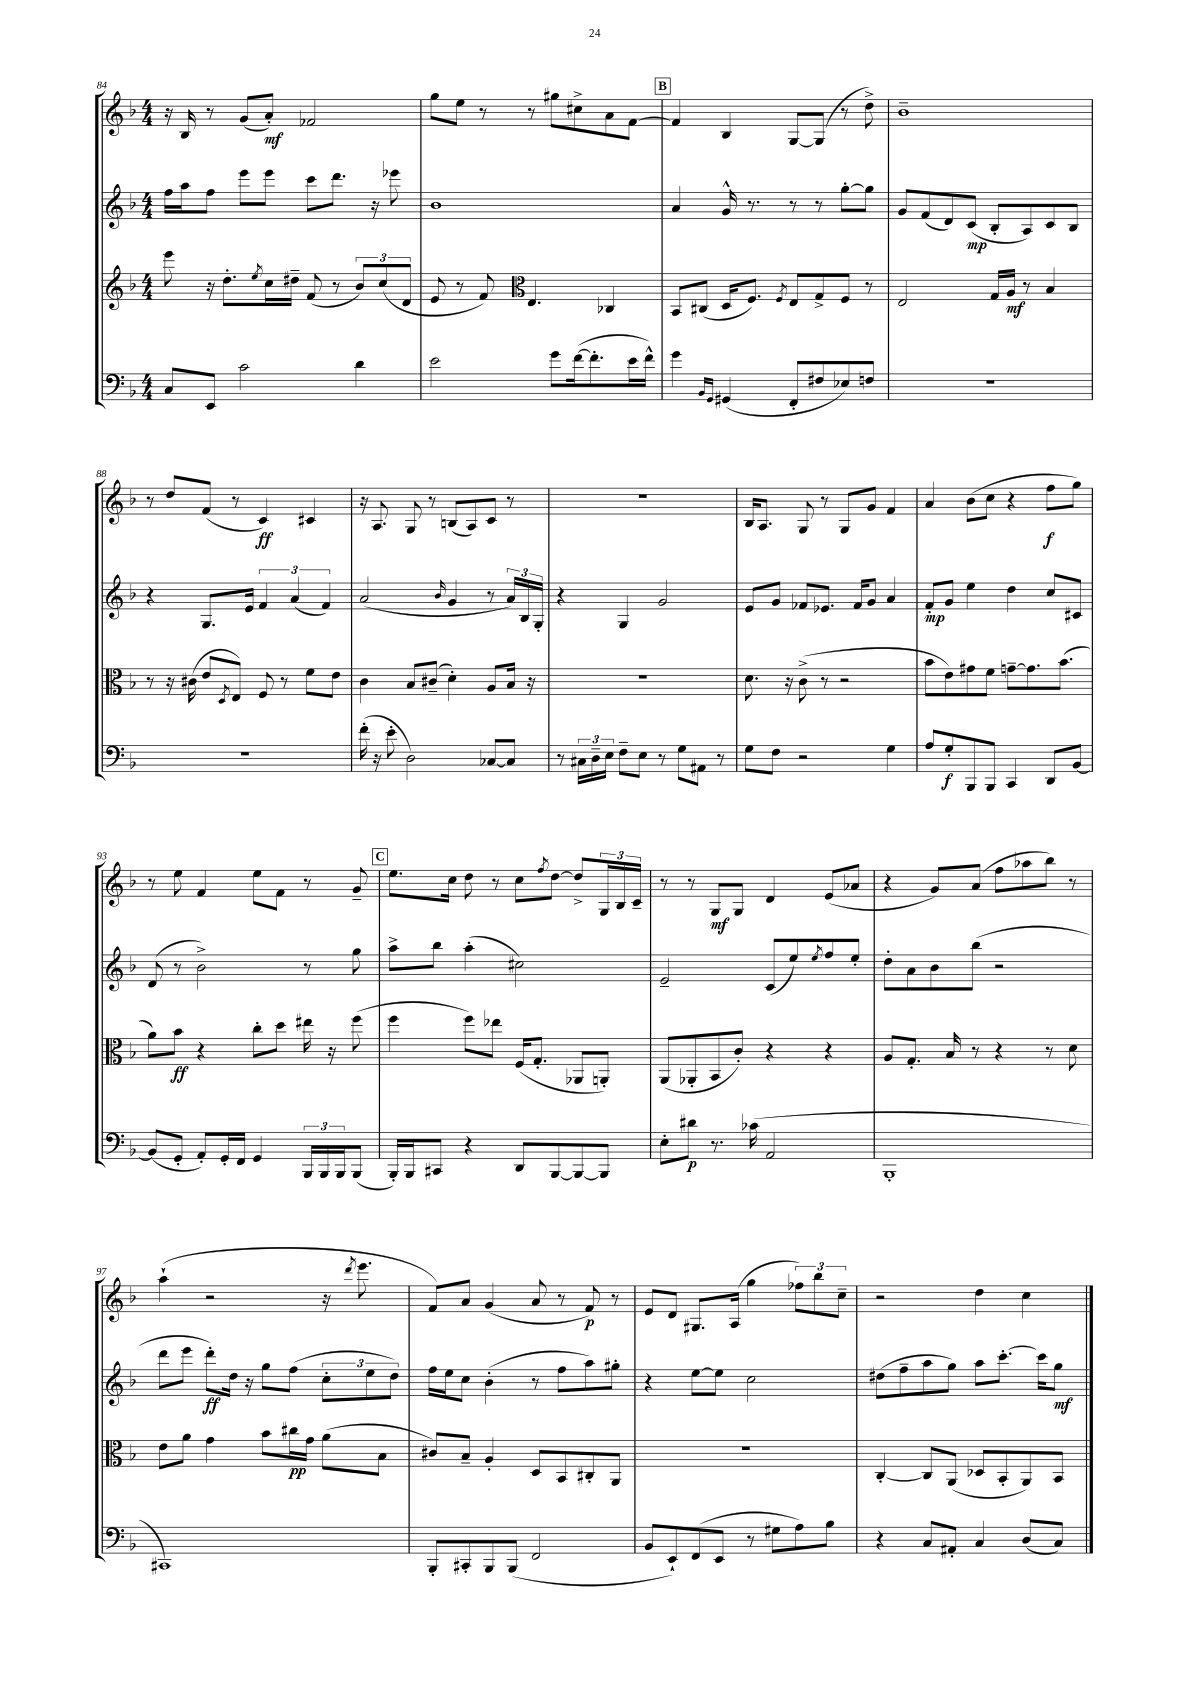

**kern	**kern	**kern	**kern
*staff4	*staff3	*staff2	*staff1
*clefF4	*clefG2	*clefG2	*clefG2
*k[b-]	*k[b-]	*k[b-]	*k[b-]
*M4/4	*M4/4	*M4/4	*M4/4
8C	8eee	16ff	16r
.	.	16aa	16B-
8EE	16r	8ff	8r
.	8.dd'	.	.
2c	.	8eee	(8g
.	8qee	.	.
.	16cc	8eee	8a')
.	16dd#~	.	.
.	(8f	8ccc	2f-
.	8r	8.ddd	.
4d	12b-)	.	.
.	.	16r	.
.	(12cc	.	.
.	.	8eee-	.
.	12d	.	.
=	=	=	=
2e	8e	1b-	8gg
.	8r	.	8ee
.	8f)	.	8r
*	*clefC3	*	*
.	4.E	.	8r
8g	.	.	8gg#
([16f	.	.	8cc#^
8.f']	.	.	.
.	4C-	.	8a
16e	.	.	[8f
16f^^)	.	.	.
=	=	=	=
4g	8BB-	4a	4f]
.	(8C#	.	.
16qqBB-	.	.	.
16qqGG	.	.	.
(4GG#	16D	16g^^	4B-
.	8.F)	8.r	.
.	8qF	.	.
8FF'	8E	8r	[8G
8F#	8G^	8r	(8G]
8E-)	8F	[8gg'	8r
8F	8r	8gg]	8dd^)
=	=	=	=
1r	2E	8g	1b-~
.	.	(8f	.
.	.	8d)	.
.	.	(8c	.
.	16G	8B-'	.
.	16A	.	.
.	8r	8A)	.
.	4B-	8c	.
.	.	8B-	.
=	=	=	=
1r	8r	4r	8r
.	16r	.	8dd
.	(16c#	.	.
.	8e	8.G	(8f
.	8qD	.	.
.	8E)	.	8r
.	.	16e	.
.	8F	6f	4c)
.	8r	.	.
.	.	(6a	.
.	8f	.	4c#
.	.	6f)	.
.	8e	.	.
=	=	=	=
(16f'	4c	(2a	16r
16r	.	.	8.A
8e'	.	.	.
2D)	8B-	.	8G
.	(8c#~	.	8r
.	.	16qqb-	.
.	4d')	4g	(8B
.	.	.	8A)
[8C-	8A	8r	8c
8C-]	16B-	24a)	8r
.	.	24B-	.
.	16r	.	.
.	.	24G'	.
=	=	=	=
8r	1r	4r	1r
24C#	.	.	.
24D~	.	.	.
24E	.	.	.
8F~	.	4G	.
8E	.	.	.
8r	.	2g	.
8G	.	.	.
8AA#	.	.	.
8r	.	.	.
=	=	=	=
8G	8.d	8e	16B-
.	.	.	8.A
8F	.	8g	.
.	16r	.	.
2r	(8c^	8f-	8G
.	8r	8.e-	8r
.	2r	.	8G
.	.	16f-	.
.	.	8g	8g
4G	.	4a	4f
=	=	=	=
8A	8b-	8f'	4a
8G'	8e)	8g	.
8BBB-	8g#	4ee	(8b-
8BBB-	8f	.	8cc
4CC	[8g~	4dd	4r
.	8.g]	.	.
8DD	.	8cc	8ff
.	(8.b-	.	.
[8BB-	.	8c#	8gg)
=	=	=	=
(8BB-]	8a)	(8d	8r
8GG'	8b-	8r	8ee
8AA')	4r	2b-^)	4f
16GG'	.	.	.
16FF	.	.	.
4GG	8cc'	.	8ee
.	8dd	.	8f
24BBB-	16ee#	8r	8r
24BBB-	.	.	.
.	16r	.	.
24BBB-	.	.	.
(8BBB-	(8ff	8gg	8g~
=	=	=	=
16BBB-')	4ff	8aa^	8.ee
16BBB-	.	.	.
8CC#	.	8bb-	.
.	.	.	16cc
4r	8ff)	(4aa'	8dd
.	8ee-	.	8r
8DD	(16F	2cc#)	8cc
.	8.G'	.	.
.	.	.	8qff
[8BBB-	.	.	[8dd
8BBB-_	8AA-	.	8dd^]
8BBB-]	8AA')	.	24G
.	.	.	24B-
.	.	.	24c~
=	=	=	=
8E'	(8AA	2e~	8r
8d#	8AA-'	.	8r
8.r	8BB-	.	8G
.	8c')	.	8G
(16c-	.	.	.
2AA	4r	(8c	4d
.	.	8ee)	.
.	.	8qee	.
.	4r	8ff	(8e
.	.	8ee'	8a-
=	=	=	=
1BBB-'	8A	8dd'	4r
.	8.G'	8a	.
.	.	8b-	8g)
.	16B-	.	.
.	8r	(8bb-	(8a
.	4r	2r	8ff
.	.	.	8aa-
.	8r	.	8bb-)
.	8d	.	8r
=	=	=	=
1CC#)	8e	8ddd	(4aa`
.	8a	8eee	.
.	4g	8ddd')	2r
.	.	16dd	.
.	.	16r	.
.	8b-	8gg	.
.	16cc#	(8ff	.
.	16g	.	.
.	(8a	12cc'	16r
.	.	.	8qddd
.	.	.	8.eee
.	.	12ee	.
.	8B-	.	.
.	.	12dd)	.
=	=	=	=
8BBB-'	8c#)	16ff	8f)
.	.	16ee	.
8CC#'	8B-~	8cc	8a
8BBB-	4A'	(4b-'	(4g
(8BBB-	.	.	.
2FF	8D	8r	8a
.	8BB-	8ff	8r
.	8C#'	8aa)	8f)
.	8AA	8gg#'	8r
=	=	=	=
8BB-	1r	4r	8e
8EE`)	.	.	8d
(8FF	.	[8ee	8.G#
8EE	.	8ee]	.
.	.	.	(16A
8r	.	2cc	4gg
8G#	.	.	.
8A)	.	.	12ff-)
.	.	.	12bb-
8B-	.	.	.
.	.	.	12cc~
=	=	=	=
4r	[4C'	(8dd#	2r
.	.	8ff~	.
8C	8C]	8aa	.
8AA#'	(8AA	8gg)	.
4C	8D-	8aa	4dd
.	8BB-'	[8.ccc'	.
(8D	8AA)	.	4cc
.	.	16ccc]	.
8C)	8BB-	8gg	.
==	==	==	==
*-	*-	*-	*-
